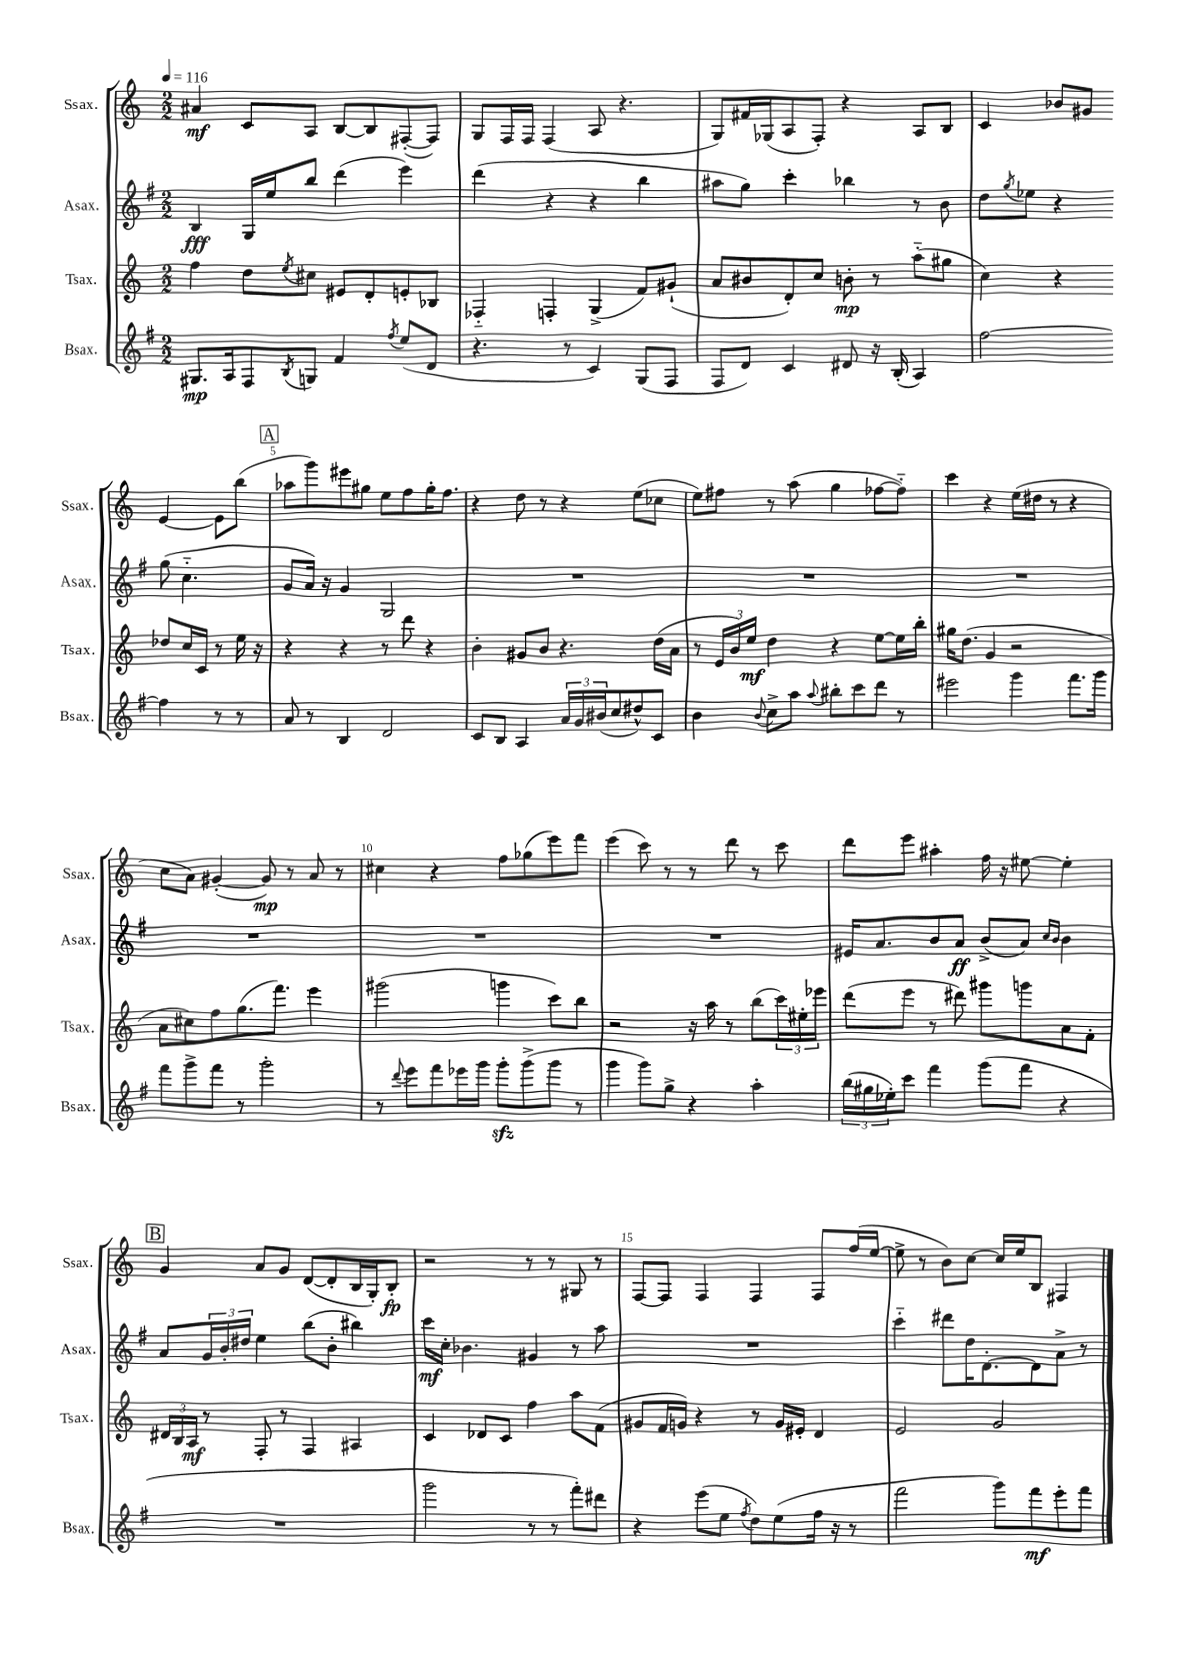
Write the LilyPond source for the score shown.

<<
\new StaffGroup <<
\new Staff = "s0" \with { instrumentName = "Ssax." shortInstrumentName = "Ssax." } {
    \clef treble \key c \major \numericTimeSignature \time 2/2 \tempo 4 = 116
    ais'4\mf c'8 a8 b8~ b8 fis8~-.( fis8) |
    g8 f16 f16 f4( a8 r4. |
    g8) fis'16 ges16( a8 f8-.) r4 a8 b8 |
    c'4 bes'8 gis'8 e'4~ e'8 b''8( |
    \mark \markup { \box "A" } aes''8 g'''8) eis'''8 gis''8 e''8 f''8 gis''16-. f''8. |
    r4 d''8 r8 r4 e''8( ces''8 |
    e''8) fis''8 r8 a''8( g''4 fes''8~ fes''8-_) |
    c'''4 r4 e''16( dis''16 r8 r4 |
    c''8 a'8) gis'4~-.( gis'8\mp) r8 a'8 r8 |
    cis''4 r4 f''8 ges''8( e'''8) f'''8 |
    e'''4( c'''8) r8 r8 d'''8 r8 c'''8 |
    d'''8 e'''8 ais''4-. f''16 r16 eis''8~ eis''4-. |
    \mark \markup { \box "B" } g'4 a'8 g'8 d'8~( d'8-. b16 g16-.) b8-.\fp |
    r2 r8 r8 gis8 r8 |
    f8~ f8 f4 f4 f8 f''16( e''16~ |
    e''8-> r8 b'8) c''8~ c''16 e''16 b8 fis4 \bar "|." |
}
\new Staff = "s1" \with { instrumentName = "Asax." shortInstrumentName = "Asax." } {
    \clef treble \key g \major \numericTimeSignature \time 2/2
    b4\fff g16 e''16 b''8 d'''4( e'''4) |
    d'''4( r4 r4 b''4 |
    ais''8 g''8) c'''4-. bes''4 r8 b'8 |
    d''8 \acciaccatura { g''8 } ees''8 r4 g''8( c''4.-_ |
    \mark \markup { \box "A" } g'8 a'16) r16 g'4 g2 |
    R1 |
    R1 |
    R1 |
    R1 |
    R1 |
    R1 |
    eis'16 a'8. b'8 a'8\ff b'8->( a'8) \grace { c''16 b'16 } b'4 |
    \mark \markup { \box "B" } a'8 \tuplet 3/2 { g'16 b'16-. dis''16 } e''4 b''8( b'8-. bis''4) |
    c'''16\mf c''16-. bes'4. gis'4 r8 a''8 |
    R1 |
    c'''4-_ dis'''8 d''16 d'8.~-. d'8 a'8-> r8 \bar "|." |
}
\new Staff = "s2" \with { instrumentName = "Tsax." shortInstrumentName = "Tsax." } {
    \clef treble \key c \major \numericTimeSignature \time 2/2
    f''4 d''8 \acciaccatura { e''8 } cis''8 eis'8 d'8-. e'8-. bes8 |
    fes4-_ f4-. g4->( f'8) gis'8-!( |
    a'8 bis'8 d'8-.) c''8 b'8-.\mp r8 a''8-_( gis''8 |
    c''4) r4 des''8 c''16 c'16 r8 e''16 r16 |
    \mark \markup { \box "A" } r4 r4 r8 d'''8 r4 |
    b'4-. gis'8 b'8 r4. d''16( a'16 |
    r8 \tuplet 3/2 { e'16 b'16) e''16\mf } d''4 r4 e''8~ e''16 b''16-. |
    gis''16 d''8.( g'4 r2 |
    a'8 cis''8) f''8 g''8.( f'''8.) e'''4 |
    gis'''2( g'''4 c'''8) b''8 |
    r2 r16 a''16 r8 b''8( \tuplet 3/2 { c'''16) eis''16-. ees'''16 } |
    d'''8( e'''8 r8 dis'''8) gis'''8 g'''8 a'8 f'8-. |
    \mark \markup { \box "B" } \tuplet 3/2 { dis'16 b16 a16\mf } r8 f8-. r8 f4 ais4 |
    c'4 des'8 c'8 f''4 a''8 f'8( |
    gis'8 f'16 g'16) r4 r8 g'16 eis'16-. d'4 |
    e'2 g'2 \bar "|." |
}
\new Staff = "s3" \with { instrumentName = "Bsax." shortInstrumentName = "Bsax." } {
    \clef treble \key g \major \numericTimeSignature \time 2/2
    gis8.\mp a16 fis8 \acciaccatura { b8 } g8 fis'4 \acciaccatura { fis''8 } e''8( d'8 |
    r4. r8 c'4) g8( fis8 |
    fis8 d'8) c'4 dis'8 r16 b16-.( a4) |
    fis''2~ fis''4 r8 r8 |
    \mark \markup { \box "A" } a'8 r8 b4 d'2 |
    c'8 b8 a4 \tuplet 3/2 { a'16 g'16 bis'16( } c''8 dis''8-^) c'8 |
    b'4 \appoggiatura { b'8 } c''8-> a''8 \appoggiatura { a''8 } bis''8-. c'''8 d'''8 r8 |
    eis'''2 g'''4 fis'''8. g'''16 |
    fis'''8 g'''8-> fis'''8 r8 g'''2-. |
    r8 \appoggiatura { d'''8 } e'''8 fis'''8 ees'''16 g'''16 g'''8-.\sfz g'''8->( g'''8 r8 |
    g'''4 g'''8) g''8-> r4 a''4-. |
    \tuplet 3/2 { b''16( gis''16 ees''16-.) } c'''8 fis'''4 g'''8( fis'''8 r4 |
    \mark \markup { \box "B" } R1 |
    g'''2 r8 r8 fis'''8-.) dis'''8 |
    r4 e'''8( e''8 \acciaccatura { fis''8 } d''8) e''8( fis''16 r16 r8 |
    fis'''2 g'''8) fis'''8\mf e'''8-. fis'''8 \bar "|." |
}
>>
>>
\layout { \context { \Score \override BarNumber.break-visibility = ##(#f #t #t) barNumberVisibility = #(every-nth-bar-number-visible 5) } }
